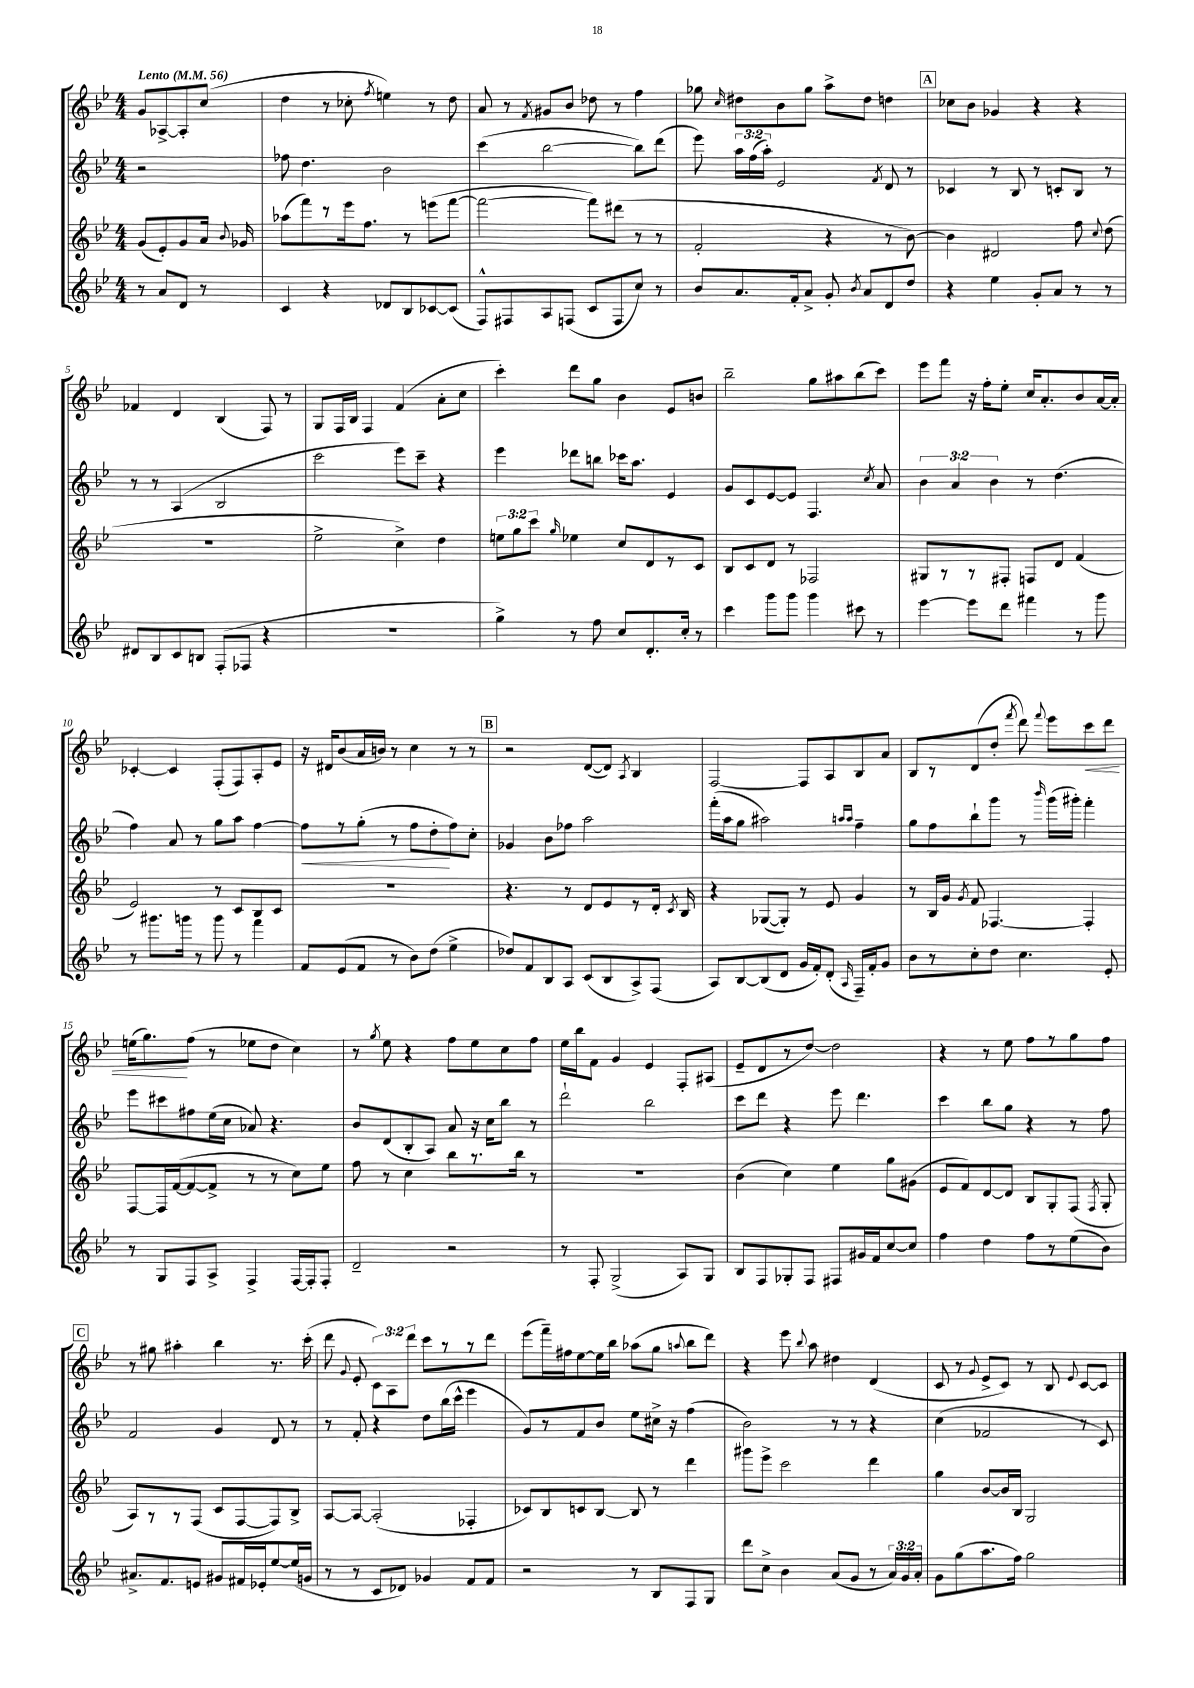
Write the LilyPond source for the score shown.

<<
\new StaffGroup <<
\new Staff = "s0" {
    \clef treble \key bes \major \numericTimeSignature \time 4/4 \override Staff.TupletNumber.text = #tuplet-number::calc-fraction-text \partial 2 \tempo "Lento" 4 = 56
    \autoBeamOff g'8[ aes8~-> aes8-. c''8]( |
    d''4 r8 ces''8-. \acciaccatura { f''8 } e''4) r8 d''8 |
    a'8 r8 \acciaccatura { f'8 } gis'8[ bes'8] des''8 r8 f''4 |
    ges''8 \grace { c''16 } dis''8[ bes'8 ges''8] a''8[-> dis''8] d''4 |
    \mark \markup { \box "A" } ces''8[ bes'8] ges'4 r4 r4 |
    fes'4 d'4 bes4( f8) r8 |
    g8[ f16 bes16] f4 f'4( a'8[-. c''8] |
    c'''4-.) d'''8[ g''8] bes'4 ees'8[ b'8] |
    bes''2-- g''8[ ais''8 bes''8( c'''8]) |
    ees'''8[ f'''8] r16 f''16[-. ees''8]-. c''16[ a'8.-. bes'8 a'16~ a'16]-. |
    ces'4~-. ces'4 f8[-.( f8) a8-. ees'8] |
    r16 dis'16[ bes'8( a'16 b'16]) r8 c''4 r8 r8 |
    \mark \markup { \box "B" } r2 d'8[~( d'8]) \acciaccatura { a8 } bes4 |
    f2~ f8[ a8 bes8 a'8] |
    bes8[ r8 d'8( d''8]-. \acciaccatura { f'''8 } d'''8) \appoggiatura { f'''8 } ees'''8[ c'''8\< d'''8] |
    e''16[( g''8.\!) f''8]( r8 ees''8[ d''8] c''4) |
    r8 \acciaccatura { g''8 } ees''8 r4 f''8[ ees''8 c''8 f''8] |
    ees''16[ bes''16 f'8] g'4 ees'4 f8[-. ais8]( |
    ees'8[-- d'8 r8 d''8]~) d''2 |
    r4 r8 ees''8 f''8[ r8 g''8 f''8] |
    \mark \markup { \box "C" } r8 gis''8 ais''4-. bes''4 r8. c'''16-.( |
    d'''8 \appoggiatura { g'8 } ees'8-. \tuplet 3/2 { c'8[) a8 d'''8] } c'''8[ r8 r8 d'''8] |
    ees'''8[( f'''16--) fis''16 ees''8~ ees''16 bes''16] aes''8[( g''8] \appoggiatura { a''8 } bes''8[ d'''8]) |
    r4 ees'''8 \appoggiatura { bes''8 } a''8 dis''4 d'4( |
    c'8 r8 \appoggiatura { g'8 } ees'8[-> c'8]) r8 bes8 \appoggiatura { ees'8 } c'8[~ c'8] \bar "|." |
}
\new Staff = "s1" {
    \clef treble \key bes \major \numericTimeSignature \time 4/4 \override Staff.TupletNumber.text = #tuplet-number::calc-fraction-text \partial 2
    \autoBeamOff r2 |
    fes''8 d''4. bes'2 |
    c'''4( bes''2~ bes''8[) d'''8]( |
    ees'''8) \tuplet 3/2 { a''16[ f''16( a''16]-.) } ees'2 \acciaccatura { f'8 } d'8 r8 |
    \mark \markup { \box "A" } ces'4 r8 bes8 r8 c'8[-. bes8] r8 |
    r8 r8 a4( bes2 |
    c'''2 ees'''8[) c'''8]-- r4 |
    ees'''4 des'''8[ b''8] ces'''16[ a''8.] ees'4 |
    g'8[ c'8 ees'8~ ees'8] f4. \acciaccatura { c''8 } a'8 |
    \tuplet 3/2 { bes'4 a'4 bes'4 } r8 d''4.( |
    f''4) a'8 r8 g''8[ a''8] f''4~ |
    f''8[\< r8 g''8]-.( r8 f''8[ d''8-.\! f''8) c''8]-. |
    \mark \markup { \box "B" } ges'4 bes'8[ fes''8] a''2 |
    f'''16[-.( a''16 g''8] ais''2) \grace { a''16[ a''16] } f''4-- |
    g''8[ f''8 bes''8-! g'''8] r8 \grace { bes'''16 } g'''16[( gis'''16]-.) f'''4-. |
    ees'''8[ cis'''8 fis''8 ees''16( c''16] aes'8) r4. |
    bes'8[ d'8( bes8-. a8]) a'8 r16 c''16[ bes''8] r8 |
    d'''2-! bes''2 |
    c'''8[ d'''8] r4 ees'''8 d'''4. |
    c'''4 bes''8[ g''8] r4 r8 f''8 |
    \mark \markup { \box "C" } f'2 g'4 d'8 r8 |
    r8 f'8-. r4 d''8[ bes''16( c'''16]-^ ees'''4 |
    g'8[) r8 f'8 bes'8] ees''8[ cis''16]-> r16 f''4( |
    bes'2) r8 r8 r4 |
    c''4( fes'2 r8 c'8) \bar "|." |
}
\new Staff = "s2" {
    \clef treble \key bes \major \numericTimeSignature \time 4/4 \override Staff.TupletNumber.text = #tuplet-number::calc-fraction-text \partial 2
    \autoBeamOff g'8[( ees'8-.) g'8 a'16] \appoggiatura { bes'8 } ges'16 |
    aes''8[( f'''8) r8 ees'''16 f''8.] r8 e'''8[( f'''8]~ |
    f'''2~ f'''8[) dis'''8]( r8 r8 |
    f'2-. r4 r8 bes'8~) |
    \mark \markup { \box "A" } bes'4 dis'2 f''8 \appoggiatura { c''8 } d''8( |
    R1 |
    ees''2-> c''4->) d''4 |
    \tuplet 3/2 { e''8[ g''8 c'''8] } \grace { g''16 } ees''4 c''8[ d'8 r8 c'8] |
    bes8[ c'8 d'8] r8 fes2 |
    gis8[ r8 r8 fis8]-. f8[ d'8] f'4( |
    ees'2) r8 c'8[ bes8 c'8] |
    R1 |
    \mark \markup { \box "B" } r4. r8 d'8[ ees'8 r8 d'16]-. \acciaccatura { c'8 } bes16 |
    r4 ges8[~( ges8]-.) r8 ees'8 g'4 |
    r8 bes16[ g'16] \acciaccatura { g'8 } f'8 fes4.~ fes4-. |
    f8[~ f16 f'16~( f'8~ f'8]-> r8 r8 c''8[) ees''8] |
    f''8 r8 c''4 bes''8[ r8. bes''16] r8 |
    R1 |
    bes'4( c''4) ees''4 g''8[ gis'8]( |
    ees'8[ f'8) d'8~ d'8] bes8[ g8-. f8]( \acciaccatura { f8 } g8-. |
    \mark \markup { \box "C" } a8[) r8 r8 f8]( c'8[ f8~ f8) bes8]-> |
    a8[~ a8]~ a2-.( fes4-. |
    ces'8[) bes8 c'8 bes8]~ bes8 r8 d'''4 |
    gis'''8[ ees'''8]-> c'''2 d'''4 |
    g''4 bes'8[~ bes'16 bes16] g2 \bar "|." |
}
\new Staff = "s3" {
    \clef treble \key bes \major \numericTimeSignature \time 4/4 \override Staff.TupletNumber.text = #tuplet-number::calc-fraction-text \partial 2
    \autoBeamOff r8 a'8[ d'8] r8 |
    c'4 r4 des'8[ bes8 ces'8~ ces'8]( |
    f8[-^) fis8 a8 f8]( c'8[ f8 c''8]) r8 |
    bes'8[ a'8. f'16-. a'8]-> g'8-. \acciaccatura { bes'8 } a'8[ d'8 d''8] |
    \mark \markup { \box "A" } r4 ees''4 g'8[-. a'8] r8 r8 |
    dis'8[ bes8 c'8 b8] f8[-.( fes8] r4 |
    R1 |
    g''4->) r8 f''8 c''8[ d'8.-. c''16]-. r8 |
    c'''4 g'''8[ g'''8] g'''4 cis'''8 r8 |
    ees'''4~ ees'''8[ d'''8] fis'''4 r8 g'''8 |
    r8 gis'''8.[ g'''16] r8 g'''8 r8 f'''4 |
    f'8[ ees'8( f'8] r8 bes'8[) d''8]( ees''4-> |
    \mark \markup { \box "B" } des''8[) f'8 bes8 a8] c'8[( bes8 a8->) f8]( |
    a8[) bes8~ bes8( d'8] g'16[ f'16-.) d'8]-.( \grace { a16 } f16[--) f'16-. g'8] |
    bes'8[ r8 c''8-. d''8] c''4. ees'8-. |
    r8 g8[ f8 a8]-> f4-> f16[~ f16-. f8]-. |
    d'2-- r2 |
    r8 f8-. g2->( a8[) g8] |
    bes8[ f8 ges8-. f8] fis8[ gis'16 f'16 c''8~ c''8] |
    f''4 d''4 f''8[ r8 ees''8( bes'8]) |
    \mark \markup { \box "C" } ais'8.[-> f'8. e'8] gis'8[ fis'16 ees'16-. ees''8~ ees''16( g'16] |
    r8 r8 c'8[ des'8]) ges'4 f'8[ f'8] |
    r2 r8 bes8[ f8 g8] |
    d'''8[ c''8]-> bes'4 a'8[( g'8] r8 \tuplet 3/2 { a'16[) g'16 a'16]-. } |
    g'8[ g''8( a''8. f''16]) g''2 \bar "|." |
}
>>
>>
